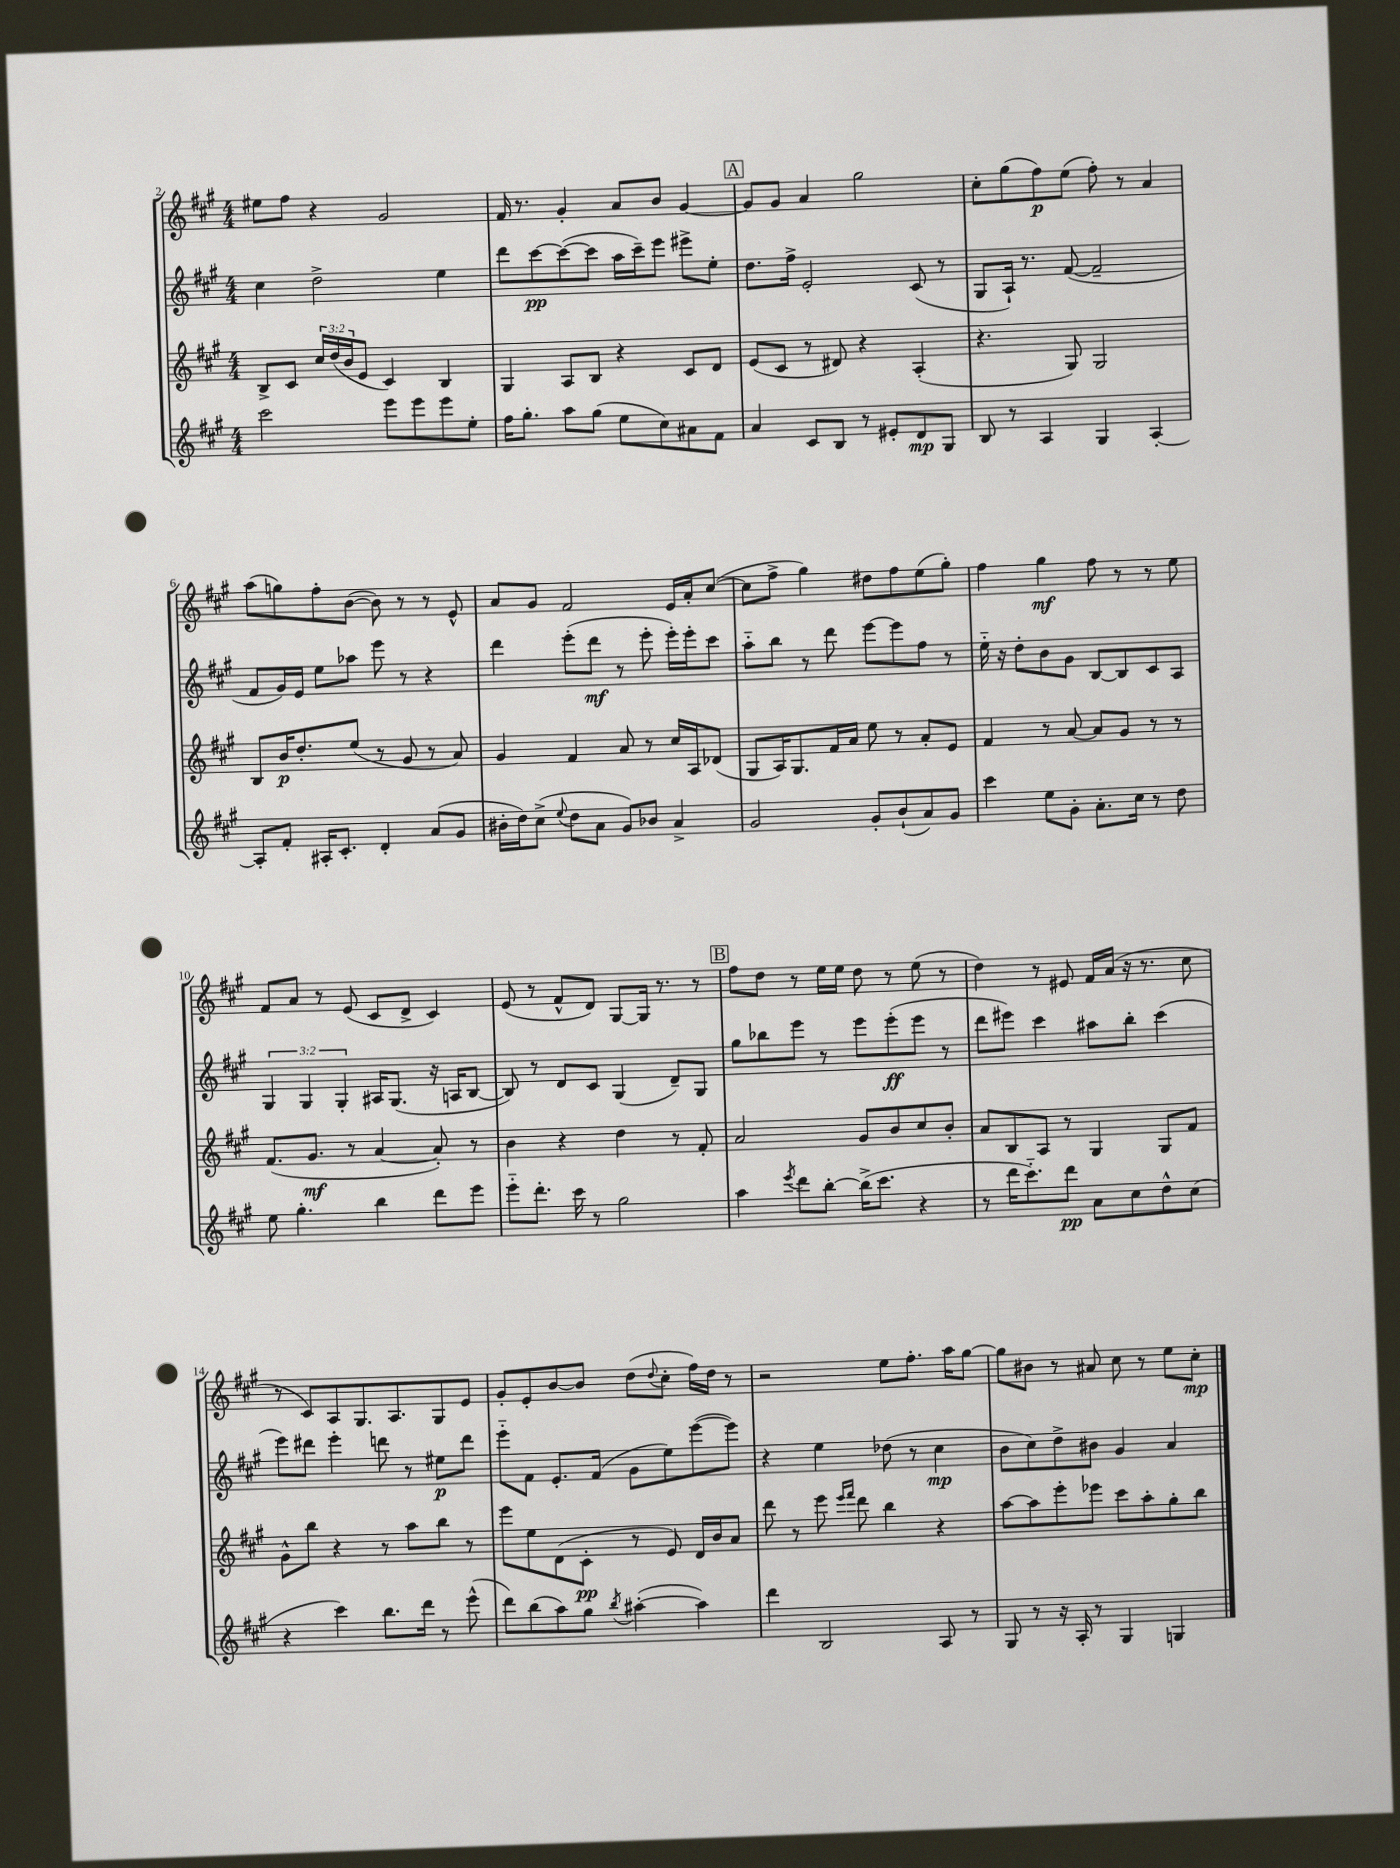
<<
\new StaffGroup <<
\new Staff = "s0" {
    \clef treble \key a \major \numericTimeSignature \time 4/4
    eis''8 fis''8 r4 gis'2 |
    fis'16 r8. gis'4-. a'8 b'8 gis'4~ |
    \mark \markup { \box "A" } gis'8 gis'8 a'4 gis''2 |
    cis''8-. gis''8( fis''8\p) e''8( fis''8-.) r8 a'4 |
    a''8( g''8) fis''8-. b'8~( b'8) r8 r8 e'8-^ |
    a'8 gis'8 fis'2 e'16 a'16-. cis''8~( |
    cis''8 fis''8-> gis''4) dis''8 fis''8 e''8( gis''8-.) |
    fis''4 gis''4\mf fis''8 r8 r8 e''8 |
    fis'8 a'8 r8 e'8( cis'8 d'8-> cis'4) |
    e'8( r8 fis'8-^ d'8) gis8~ gis16 r8. r8 |
    \mark \markup { \box "B" } fis''8 d''8 r8 e''16 e''16 d''8 r8 e''8( r8 |
    d''4) r8 eis'8 fis'16 a'16( r16 r8. cis''8 |
    r8 cis'8) a8 gis8. a8. gis8 e'8 |
    gis'8-. e'8-. b'8~ b'8 d''8( \appoggiatura { d''8 } cis''8-. fis''16) d''16 r8 |
    r2 e''8 fis''8.-. a''16 gis''8~ |
    gis''8 bis'8 r8 ais'8 cis''8 r8 e''8 cis''8-.\mp \bar "|." |
}
\new Staff = "s1" {
    \clef treble \key a \major \numericTimeSignature \time 4/4 \override Staff.TupletNumber.text = #tuplet-number::calc-fraction-text
    cis''4 d''2-> e''4 |
    d'''8 cis'''8~\pp cis'''8~( cis'''8 a''16 cis'''16--) e'''8 eis'''8-> e''8-. |
    \mark \markup { \box "A" } d''8. fis''16-> e'2-. cis'8( r8 |
    gis8 a16-!) r8. fis'8~( fis'2-- |
    fis'8 gis'16) e'16 e''8 aes''8 e'''8 r8 r4 |
    d'''4 e'''8-.( d'''8\mf r8 e'''8-. e'''16-.) e'''16-. cis'''8 |
    a''8-_ b''8 r8 d'''8 e'''8~ e'''8 fis''8 r8 |
    e''16-_ r16 d''8-. b'8 gis'8 b8~ b8 cis'8 a8 |
    \tuplet 3/2 { gis4 gis4 gis4-. } ais16 gis8.( r16 a16 b8~ |
    b8) r8 d'8 cis'8 gis4( d'8--) gis8 |
    \mark \markup { \box "B" } gis''8 bes''8 e'''8 r8 e'''8 e'''8-.\ff( e'''8 r8 |
    d'''8 eis'''8) cis'''4 ais''8 b''8-. cis'''4( |
    e'''8) dis'''8 e'''4-. d'''8 r8 eis''8\p d'''8 |
    e'''8-_ fis'8 e'8.-. fis'16( gis'8 e''8) e'''8~( e'''8) |
    r4 e''4 des''8( r8 cis''4\mp |
    b'8 cis''8) d''8-> bis'8 gis'4 a'4 \bar "|." |
}
\new Staff = "s2" {
    \clef treble \key a \major \numericTimeSignature \time 4/4 \override Staff.TupletNumber.text = #tuplet-number::calc-fraction-text
    b8-> cis'8 \tuplet 3/2 { cis''16 d''16( b'16 } e'8 cis'4) b4 |
    gis4 a8 b8 r4 cis'8 d'8 |
    \mark \markup { \box "A" } e'8( cis'8 r8 dis'8) r4 a4-.( |
    r4. gis8) gis2 |
    b8 b'16\p d''8.-. e''8( r8 gis'8 r8 a'8) |
    gis'4 fis'4 a'8 r8 cis''16 a16 des'8( |
    gis8 a16) gis8. fis'16 a'16 e''8 r8 a'8-. e'8 |
    fis'4 r8 a'8~ a'8 gis'8 r8 r8 |
    fis'8.( gis'8.\mf r8 a'4~ a'8-.) r8 |
    b'4 r4 d''4 r8 fis'8-. |
    \mark \markup { \box "B" } a'2 gis'8 b'8 cis''8 b'8-. |
    a'8 b8 a8 r8 gis4 gis8 fis'8 |
    gis'8-^ b''8 r4 r8 a''8 b''8 r8 |
    e'''8 e''8 d'8( cis'8-.\pp r8 e'8) d'16 b'16 a'8 |
    d'''8 r8 e'''8 \grace { e'''16 fis'''16 } d'''8 b''4 r4 |
    a''8~ a''8 e'''8-. ees'''8 cis'''8 a''8-. gis''8-. b''8 \bar "|." |
}
\new Staff = "s3" {
    \clef treble \key a \major \numericTimeSignature \time 4/4
    cis'''2 e'''8 e'''8 e'''8 e''8-. |
    fis''16 gis''8.-. a''8 gis''8( e''8 cis''8) ais'8 fis'8 |
    \mark \markup { \box "A" } a'4 cis'8 b8 r8 eis'8-. d'8\mp gis8 |
    b8 r8 a4 gis4 a4~-. |
    a8-. fis'8-. ais16-. cis'8.-. d'4-. a'8( gis'8 |
    bis'16-. d''16) cis''8->( \appoggiatura { e''8 } d''8 a'8 gis'8) bes'8 a'4-> |
    gis'2 gis'8-. b'8-!( a'8) gis'8 |
    cis'''4 e''8 gis'8-. a'8.-. cis''16 r8 d''8 |
    e''8 gis''4.-. b''4 d'''8 e'''8 |
    e'''8-_ d'''8.-. cis'''16 r8 gis''2 |
    \mark \markup { \box "B" } a''4 \acciaccatura { e'''8 } d'''8 b''8~-. b''16->( cis'''8. r4 |
    r8 d'''16 cis'''8.-_) d'''8\pp a'8 cis''8 d''8-^ cis''8( |
    r4 cis'''4) b''8. d'''16 r8 e'''8-^( |
    d'''8) b''8( a''8) gis''8 \acciaccatura { b''8 } ais''4~-.( ais''4) |
    d'''4 b2 a8 r8 |
    gis8 r8 r16 a16-. r8 gis4 g4 \bar "|." |
}
>>
>>
\layout { \context { \Score currentBarNumber = #2 } }
